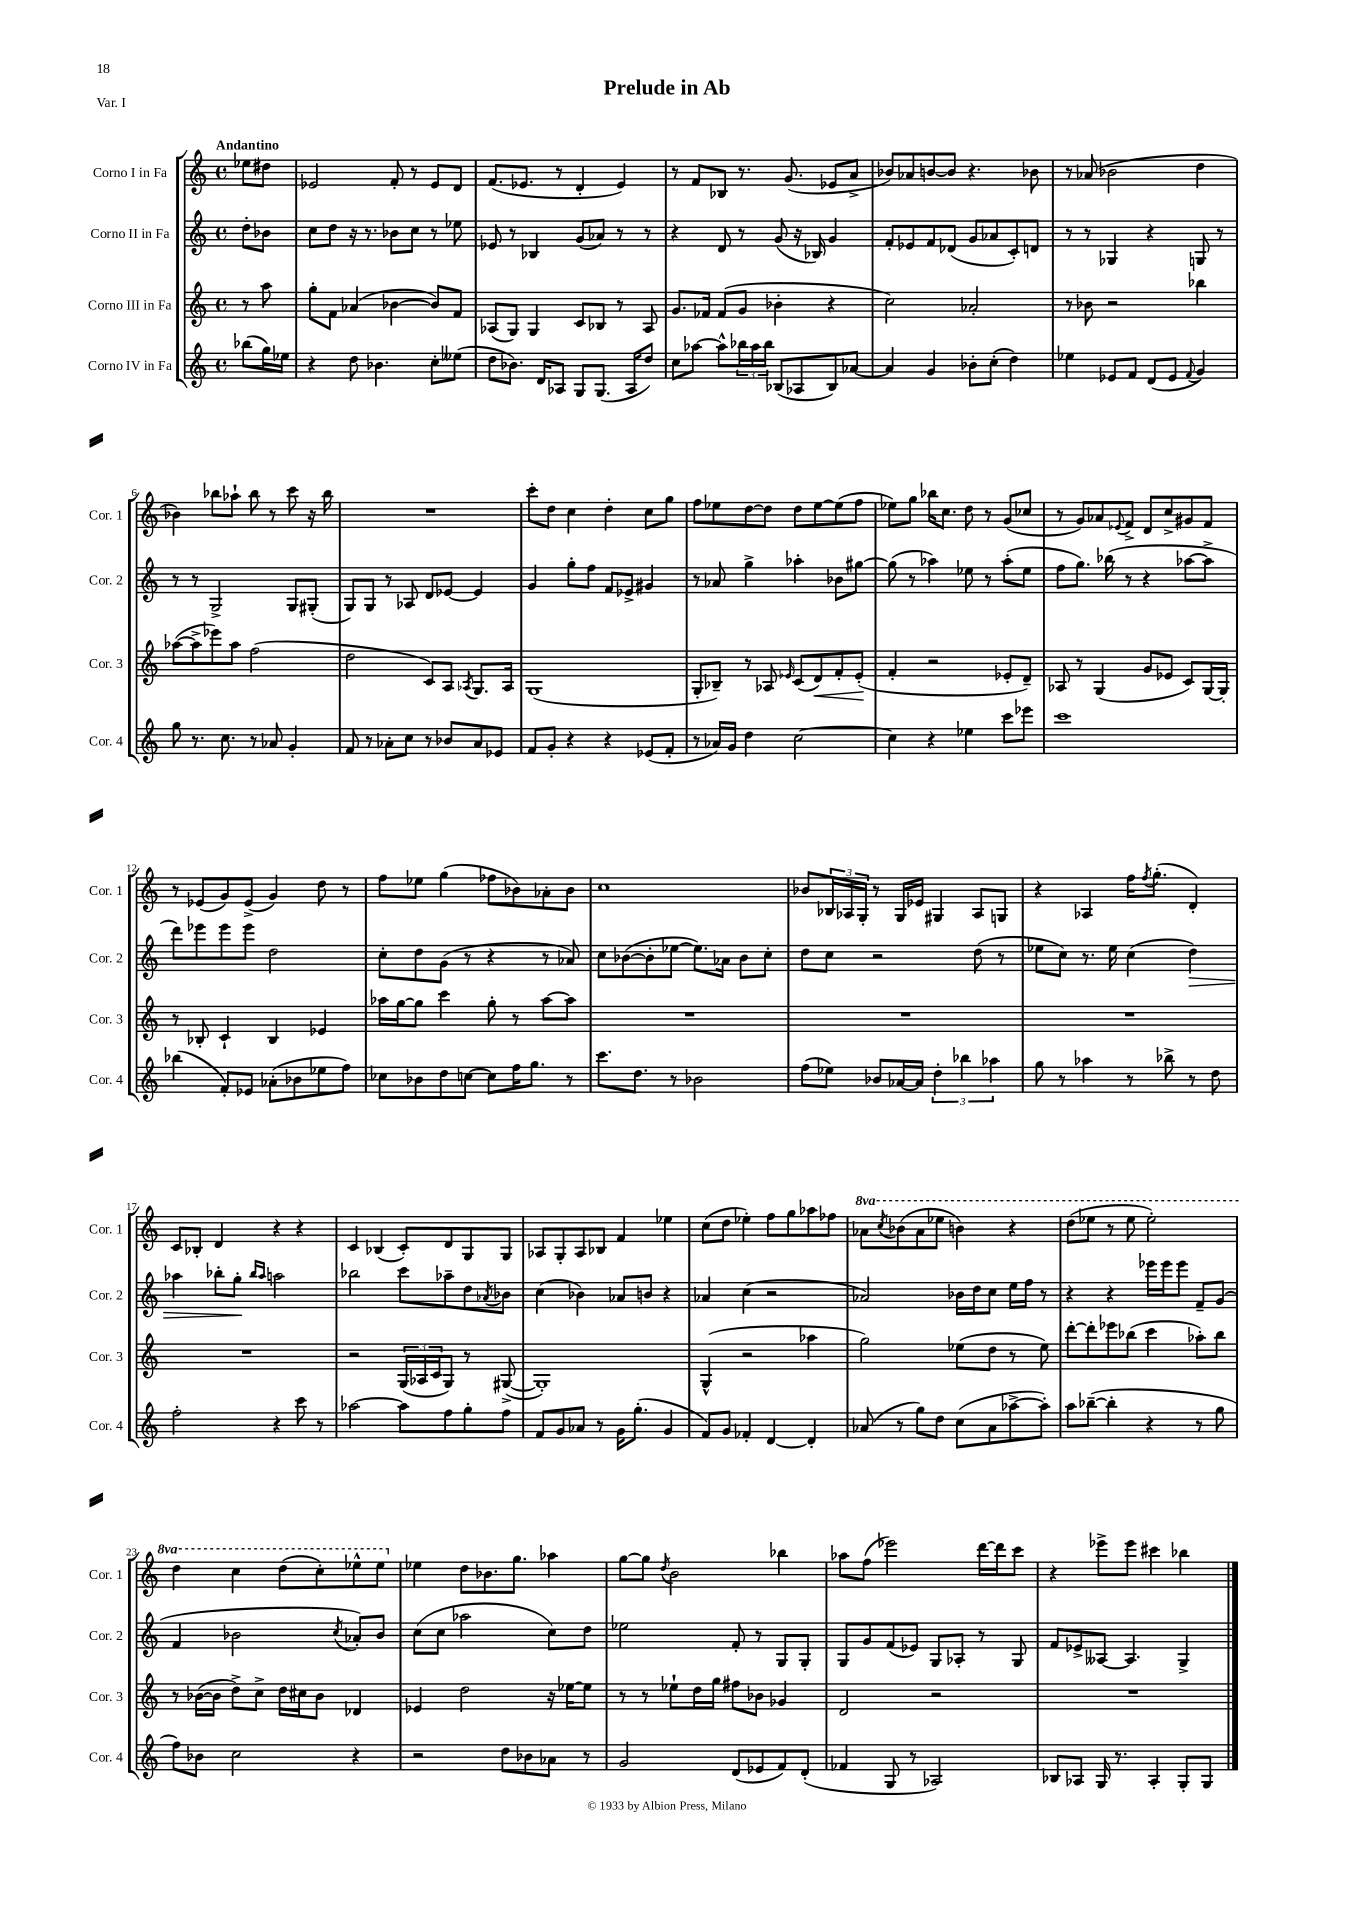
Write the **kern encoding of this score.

**kern	**kern	**dynam	**kern	**dynam	**kern
*part4	*part3	*part3	*part2	*part2	*part1
*staff4	*staff3	*staff3	*staff2	*staff2	*staff1
*I"Corno IV in Fa	*I"Corno III in Fa	*	*I"Corno II in Fa	*	*I"Corno I in Fa
*I'Cor. 4	*I'Cor. 3	*	*I'Cor. 2	*	*I'Cor. 1
*clefG2	*clefG2	*	*clefG2	*	*clefG2
*k[]	*k[]	*	*k[]	*	*k[]
*M4/4	*M4/4	*	*M4/4	*	*M4/4
*met(c)	*met(c)	*	*met(c)	*	*met(c)
=	=	=	=	=	=
!	!	!	!	!	!LO:TX:a:B:t=Andantino
(8bb-X\L	8r	.	8dd'\L	.	8ee-X\L
16gg\L)	8aa\	.	8b-X\J	.	8dd#X\J
16ee-X\JJ	.	.	.	.	.
=1	=1	=1	=1	=1	=1
4r	8gg'\L	.	8cc\L	.	2e-X/
.	8f\J	.	8dd\J	.	.
8dd\	(4a-X/	.	16r	.	.
.	.	.	8.r	.	.
4.b-X\	.	.	.	.	.
.	[4b-X\	.	8b-X\L	.	8f'/
.	.	.	8cc\J	.	8r
8cc'\L	8b-/L])	.	8r	.	8e-/L
(8ee--X\J	8f/J	.	8ee-X\	.	8d/J
=2	=2	=2	=2	=2	=2
8dd\L	(8A-X/L	.	8e-X/	.	(8.f/L
8.b-X\J)	8G/J)	.	8r	.	.
.	.	.	.	.	8.e-X/J
.	4G/	.	4B-X/	.	.
16d/KL	.	.	.	.	.
8A-X/J	.	.	.	.	8r
8G/L	8c/L	.	(8g/L	.	4d'/
(8.G/J	8B-X/J	.	8a-X/J)	.	.
.	8r	.	8r	.	4e-/)
16A-/KL	.	.	.	.	.
8dd/J)	8A-/	.	8r	.	.
=3	=3	=3	=3	=3	=3
8cc\L	8.g/L	.	4r	.	8r
[8aa-X\J	.	.	.	.	8f/L
.	16f-X/Jk	.	.	.	.
8aa-^^\L]	(8f-/L	.	8d/	.	8B-X/J
24bb-X\L	8g/J	.	8r	.	8.r
24aa-\	.	.	.	.	.
24bb-\JJ	.	.	.	.	.
(8B-X/L	4b-X'\	.	(8g/	.	.
.	.	.	.	.	(8.g/
8A-X/	.	.	16r	.	.
.	.	.	16B-X/)	.	.
8B-/)	4r	.	4g/	.	8e-X/L
[8a-X/J	.	.	.	.	8a^/J
=4	=4	=4	=4	=4	=4
4a-/]	2cc\)	.	8f'/L	.	8b-X/L)
.	.	.	8e-X/	.	8a-X/
4g/	.	.	8f/	.	[8bn/
.	.	.	(8d-X/J	.	8b/J]
8b-X'\L	2a-X'/	.	8g/L	.	4.r
(8cc'\J	.	.	8a-X/	.	.
4dd\)	.	.	8c'/)	.	.
.	.	.	8dn/J	.	8b-X\
=5	=5	=5	=5	=5	=5
4ee-X\	8r	.	8r	.	8r
.	8b-X\	.	8r	.	(8a-X/
8e-X/L	2r	.	4G-X/	.	2b-X\
8f/J	.	.	.	.	.
(8d/L	.	.	4r	.	.
8e-/J	.	.	.	.	.
8qqf/	.	.	.	.	.
4g/)	4bb-X\	.	8Gn/	.	4dd\
.	.	.	8r	.	.
!!LO:LB:g=z
=6	=6	=6	=6	=6	=6
8gg\	([8aa-X\L	.	8r	.	4b-X\)
8.r	8aa-^\]	.	8r	.	.
.	8eee-X\)	.	2G^/	.	8bb-X\L
8.cc\	.	.	.	.	.
.	8aa-\J	.	.	.	8aa-X`\J
8r	(2ff\	.	.	.	8bb-\
8a-X/	.	.	.	.	8r
4g'/	.	.	8G/L	.	8ccc\
.	.	.	(8G#X'/J	.	16r
.	.	.	.	.	16bb-\
=7	=7	=7	=7	=7	=7
8f/	2dd\	.	8G/L)	.	1r
8r	.	.	8G/J	.	.
8a-X'\L	.	.	8r	.	.
8cc\J	.	.	8A-X/	.	.
8r	8c/L)	.	8d/L	.	.
8b-X/L	8A/J	.	[8e-X/J	.	.
.	8qA-X/	.	.	.	.
8a-/	8.G/L	.	4e-/]	.	.
8e-X/J	.	.	.	.	.
.	16A-/Jk	.	.	.	.
=8	=8	=8	=8	=8	=8
8f/L	(1G	.	4g/	.	8ccc'\L
8g'/J	.	.	.	.	8dd\J
4r	.	.	8gg'\L	.	4cc\
.	.	.	8ff\J	.	.
4r	.	.	8f/L	.	4dd'\
.	.	.	8e-X^/J	.	.
(8e-X/L	.	.	4g#X/	.	8cc\L
8f'/J	.	.	.	.	8gg\J
=9	=9	=9	=9	=9	=9
8r	8G'/L	.	8r	.	8ff\L
16a-X/LL)	8B-X~/J)	.	8a-X/	.	8ee-X\
16g/JJ	.	.	.	.	.
4dd\	8r	.	4gg^\	.	[8dd\
.	8A-X/	.	.	.	8dd\J]
.	16qqe-X/	.	.	.	.
[2cc\	(8c/L	.	4aa-X'\	.	8dd\L
!	!	!LO:HP:b	!	!	!
.	8d/)	<	.	.	[8ee-\
.	8f'/	.	8b-X\L	.	(8ee-\]
.	(8e-'/J	.	[8gg#X\J	.	8ff\J
.	.	[	.	.	.
=10	=10	=10	=10	=10	=10
4cc\]	4f'/	.	(8gg#\]	.	8ee-X\L)
.	.	.	8r	.	8gg\J
4r	2r	.	4aa-X\)	.	16bb-X\KL
.	.	.	.	.	8.cc\J
4ee-X\	.	.	8ee-X\	.	8dd\
.	.	.	8r	.	8r
8ccc\L	8e-X'/L	.	(8aa-'\L	.	(8g/L
8eee-X\J	8d~/J)	.	8ee-\J	.	8cc-X/J
=11	=11	=11	=11	=11	=11
1ccc	8A-X/	.	8ff\L	.	8r
.	8r	.	8.gg\J)	.	8g/L)
.	(4G/	.	.	.	8a-X/
.	.	.	(16bb-X\	.	.
.	.	.	.	.	8qqe-X/
.	.	.	8r	.	8f^/J
.	8g/L	.	4r	.	8d/L
.	8e-X/J	.	.	.	8cc^/
.	8c/L)	.	[8aa-X\L	.	8g#X/
.	[16G/L	.	8aa-^\J]	.	8f/J
.	16G'/JJ]	.	.	.	.
!!LO:LB:g=z
=12	=12	=12	=12	=12	=12
(4bb-X\	8r	.	8ddd\L)	.	8r
.	8B-X'/	.	8eee-X\	.	(8e-X/L
8f'/L)	4c`/	.	8eee-\	.	8g/)
8e-X/J	.	.	8eee-\J	.	(8e-^/J
(8a-X'\L	4B-/	.	2dd\	.	4g/)
8b-X\	.	.	.	.	.
8ee-X\	4e-X/	.	.	.	8dd\
8ff\J)	.	.	.	.	8r
=13	=13	=13	=13	=13	=13
8cc-X\L	16aa-X\LL	.	8cc'\L	.	8ff\L
.	[16gg\J	.	.	.	.
8b-X\	8gg\J]	.	8dd\	.	8ee-X\J
8dd\	4ccc\	.	(8g\J	.	(4gg\
[8ccn\J	.	.	8r	.	.
8cc\L]	8gg'\	.	4r	.	8ff-X\L
16ff\K	8r	.	.	.	8b-X\)
8.gg\J	.	.	.	.	.
.	[8aa-\L	.	8r	.	8a-X'\
8r	8aa-\J]	.	8a-X/)	.	8b-\J
=14	=14	=14	=14	=14	=14
8.ccc\L	1r	.	8cc\L	.	1cc
.	.	.	([8b-X\	.	.
8.dd\J	.	.	.	.	.
.	.	.	8b-'\]	.	.
8r	.	.	[8ee-X\J	.	.
2b-X\	.	.	8.ee-\L])	.	.
.	.	.	16a-X\Jk	.	.
.	.	.	8b-\L	.	.
.	.	.	8cc'\J	.	.
=15	=15	=15	=15	=15	=15
(8ff\L	1r	.	8dd\L	.	8b-X/L
8ee-X\J)	.	.	8cc\J	.	24B-X/L
.	.	.	.	.	24A-X/
.	.	.	.	.	24G'/JJ
8b-X/L	.	.	2r	.	8r
[16a-X/L	.	.	.	.	16G/LL
16a-/JJ]	.	.	.	.	16e-X/JJ
6dd'\	.	.	.	.	4G#X/
6bb-X\	.	.	.	.	.
.	.	.	(8dd\	.	8A-/L
6aa-X\	.	.	.	.	.
.	.	.	8r	.	8Gn/J
=16	=16	=16	=16	=16	=16
8gg\	1r	.	8ee-X\L	.	4r
8r	.	.	8cc\J)	.	.
4aa-X\	.	.	8.r	.	4A-X/
.	.	.	16ee-\	.	.
8r	.	.	(4cc\	.	16ff\KL
.	.	.	.	.	8qff/
.	.	.	.	.	(8.gg'\J
8bb-X^\	.	.	.	.	.
!	!	!	!	!LO:HP:b	!
8r	.	.	4dd\)	>	4d'/)
8dd\	.	.	.	.	.
!!LO:LB:g=z
=17	=17	=17	=17	=17	=17
2ff'\	1r	.	4aa-X\	.	8c/L
.	.	.	.	.	8B-X'/J
.	.	.	8bb-X'\L	.	4d/
.	.	.	8gg'\J	.	.
.	.	.	16qqbb-/LL	.	.
.	.	.	16qqaa-/JJ	.	.
4r	.	.	2aan\	]	4r
8ccc\	.	.	.	.	4r
8r	.	.	.	.	.
=18	=18	=18	=18	=18	=18
[2aa-X\	2r	.	2bb-X\	.	4c/
.	.	.	.	.	(4B-X/
8aa-\L]	(24G/LL	.	8ccc\L	.	8c'/L)
.	24A-X/	.	.	.	.
.	24c/J	.	.	.	.
8ff\	8G/J)	.	8aa-X~\	.	8d/
8gg'\	8r	.	8dd\	.	8G/
.	.	.	8qa-X/	.	.
8ff\J	([8G#X^/	.	8b-X\J	.	8G/J
=19	=19	=19	=19	=19	=19
8f/L	1G#'])	.	(4cc\	.	8A-X/L
8g/	.	.	.	.	8G'/
8a-X/J	.	.	4b-X\)	.	8A-/
8r	.	.	.	.	8B-X/J
16g\KL	.	.	8a-X/L	.	4f/
(8.gg'\J	.	.	.	.	.
.	.	.	8bn/J	.	.
4g/	.	.	4r	.	4ee-X\
=20	=20	=20	=20	=20	=20
8f/L)	(4G^^/	.	4a-X/	.	(8cc\L
8g/J	.	.	.	.	8dd\J
4f-X'/	2r	.	(4cc\	.	4ee-X'\)
[4d/	.	.	2r	.	8ff\L
.	.	.	.	.	8gg\
4d'/]	4aa-X\	.	.	.	8aa-X\
.	.	.	.	.	8ff-X\J
=21	=21	=21	=21	=21	=21
*	*	*	*	*	*8va
(8a-X/	2gg\)	.	2a-X/)	.	8aa-X\L
.	.	.	.	.	8qccc/
8r	.	.	.	.	(8bb-X\
8gg\L)	.	.	.	.	8aa-\
8dd\J	.	.	.	.	8eee-X\J
(8cc\L	(8ee-X\L	.	16b-X\LL	.	4bbn\)
.	.	.	16dd\J	.	.
8a-\	8dd\J	.	8cc\J	.	.
[8aa-X^\	8r	.	16ee\LL	.	4r
.	.	.	16ff\JJ	.	.
8aa-'\J])	8ee-\)	.	8r	.	.
=22	=22	=22	=22	=22	=22
8aa\L	[8ddd'\L	.	4r	.	(8ddd\L
([8bb-X~\J	8ddd'\]	.	.	.	8eee-X\J
4bb-'\]	8eee-X\	.	4r	.	8r
.	(8bb-X\J	.	.	.	8eee-\
4r	4ccc\	.	16eee-X\LL	.	2eee-'\)
.	.	.	16eee-\J	.	.
.	.	.	8eee-\J	.	.
8r	8aa-X'\L)	.	8f~/L	.	.
8gg\	8bb-\J	.	(8g/J	.	.
!!LO:LB:g=z
=23	=23	=23	=23	=23	=23
8ff\L)	8r	.	4f/	.	4ddd\
8b-X\J	([16b-X\LL	.	.	.	.
.	16b-\JJ]	.	.	.	.
2cc\	8dd^\L)	.	2b-X\	.	4ccc\
.	8cc^\J	.	.	.	.
.	16dd\LL	.	.	.	(8ddd\L
.	16cc#X\J	.	.	.	.
.	8b-\J	.	.	.	8ccc'\)
.	.	.	8qcc/	.	.
4r	4d-X/	.	8a-X'/L)	.	8eee-X^^\
.	.	.	8b-/J	.	8eee-\J
=24	=24	=24	=24	=24	=24
*	*	*	*	*	*X8va
2r	4e-X/	.	(8cc\L	.	4ee-X\
.	.	.	8cc\J	.	.
.	2dd\	.	2aa-X\	.	8dd\L
.	.	.	.	.	8.b-X\
8dd\L	.	.	.	.	.
.	.	.	.	.	8.gg\J
8b-X\	.	.	.	.	.
8a-X\J	16r	.	8cc\L)	.	4aa-X\
.	[16ee-X\KL	.	.	.	.
8r	8ee-\J]	.	8dd\J	.	.
=25	=25	=25	=25	=25	=25
2g/	8r	.	2ee-X\	.	[8gg\L
.	8r	.	.	.	8gg\J]
.	.	.	.	.	8qdd/
.	8ee-X`\L	.	.	.	2b\
.	16dd\L	.	.	.	.
.	16gg\JJ	.	.	.	.
(8d/L	8ff#X\L	.	8f'/	.	.
8e-X/	8b-X\J	.	8r	.	.
8f/)	4g-X/	.	8G/L	.	4bb-X\
(8d'/J	.	.	8G'/J	.	.
=26	=26	=26	=26	=26	=26
4f-X/	2d/	.	8G/L	.	8aa-X\L
.	.	.	8g/	.	(8ff\J
8G/	.	.	(8f/	.	2eee-X\)
8r	.	.	8e-X/J)	.	.
2A-X/)	2r	.	8G/L	.	.
.	.	.	8A-X'/J	.	.
.	.	.	8r	.	[16ddd\LL
.	.	.	.	.	16ddd\J]
.	.	.	8G/	.	8ccc\J
=27	=27	=27	=27	=27	=27
8B-X/L	1r	.	8f/L	.	4r
8A-X/J	.	.	8e-X^/	.	.
16G/	.	.	[8A--X/J	.	8eee-X^\L
8.r	.	.	.	.	.
.	.	.	4.A--/]	.	8eee-\J
4A-'/	.	.	.	.	4ccc#X\
8G'/L	.	.	4G^/	.	4bb-X\
8G/J	.	.	.	.	.
==	==	==	==	==	==
*-	*-	*-	*-	*-	*-
